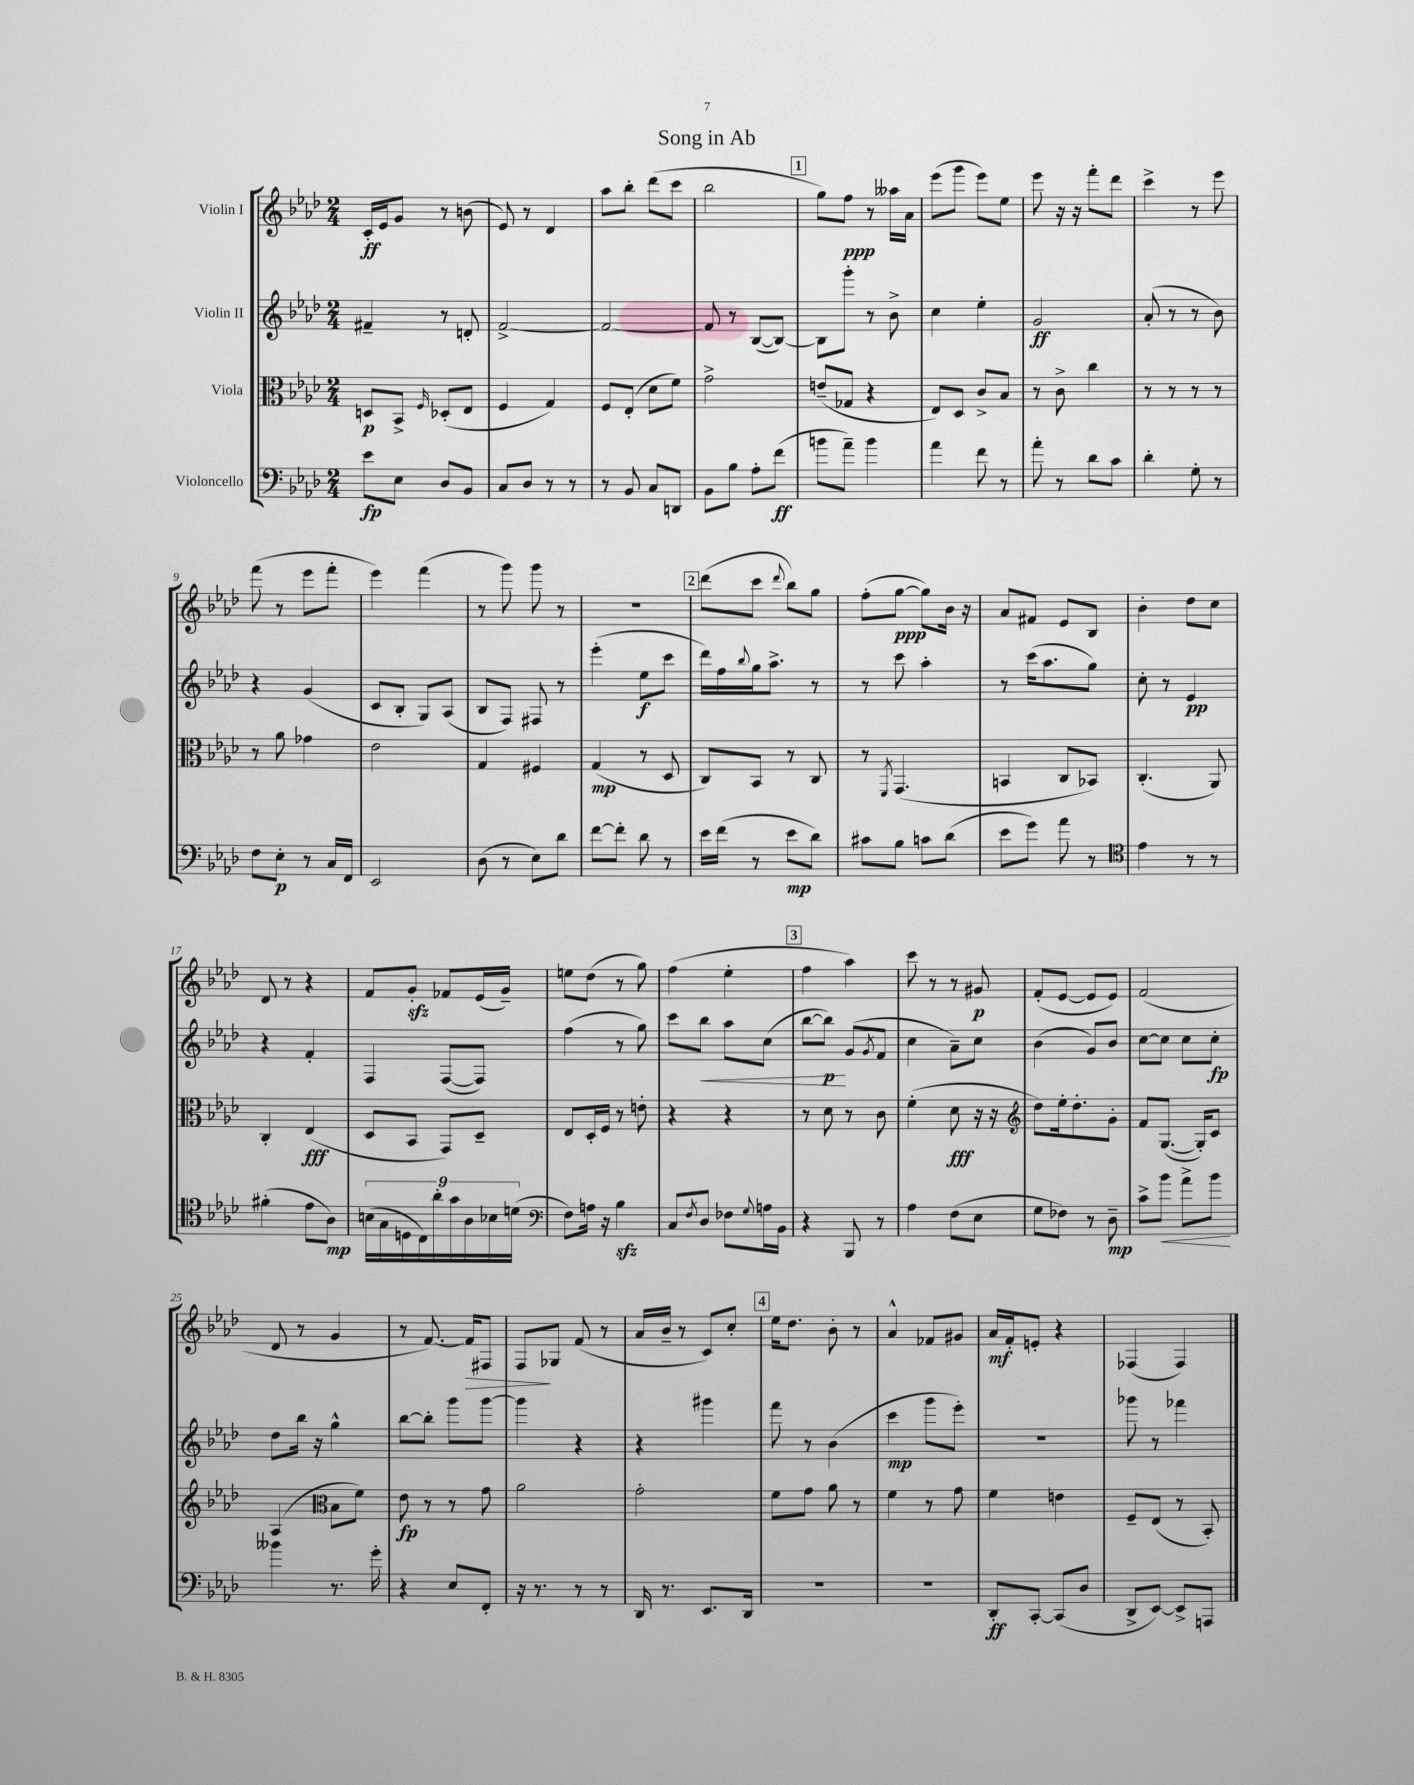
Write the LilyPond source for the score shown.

\header { title = "Song in Ab" }
<<
\new StaffGroup <<
\new Staff = "s0" \with { instrumentName = "Violin I" } {
    \clef treble \key aes \major \numericTimeSignature \time 2/4
    c'16-.\ff ees'16 g'8 r8 b'8( |
    ees'8) r8 des'4 |
    aes''8 bes''8-. des'''8( c'''8 |
    bes''2 |
    \mark \markup { \box "1" } g''8) f''8\ppp r8 aeses''16 aes'16 |
    ees'''8( g'''8 ees'''8) ees''8 |
    ees'''8 r16 r16 f'''8-. des'''8 |
    c'''4-> r8 ees'''8 |
    f'''8( r8 ees'''8 f'''8-. |
    ees'''4) f'''4( |
    r8 g'''8) g'''8 r8 |
    R2 |
    \mark \markup { \box "2" } des'''8( c'''8 \appoggiatura { des'''8 } bes''8) g''8 |
    f''8-.( g''8~\ppp g''8) bes'16 r16 |
    aes'8 fis'8 ees'8 bes8 |
    bes'4-. des''8 c''8 |
    des'8 r8 r4 |
    f'8 g'8-.\sfz fes'8 ees'16( g'16--) |
    e''8 des''8( r8 g''8) |
    f''4( ees''4-. |
    \mark \markup { \box "3" } f''4 aes''4) |
    c'''8 r8 r8 gis'8\p |
    f'8-.( ees'8~ ees'8 ees'8) |
    f'2( |
    des'8 r8 g'4 |
    r8 f'8.~) f'16\> fis8 |
    f8\! ges8 f'8( r8 |
    aes'16 bes'16-- r8 c'8) c''8-. |
    \mark \markup { \box "4" } ees''16 des''8. bes'8-. r8 |
    aes'4-^ fes'8 gis'8 |
    aes'16\mf f'16-. e'8-. r4 |
    fes4( fes4) \bar "|." |
}
\new Staff = "s1" \with { instrumentName = "Violin II" } {
    \clef treble \key aes \major \numericTimeSignature \time 2/4
    fis'4-- r8 d'8-. |
    f'2~-> |
    f'2~ |
    f'8 r8 bes8~( bes8~) |
    \mark \markup { \box "1" } bes8 g'''8-. r8 bes'8-> |
    c''4 ees''4-. |
    g'2\ff |
    aes'8-.( r8 r8 bes'8) |
    r4 g'4( |
    c'8 bes8-. g8) aes8( |
    bes8 f8) fis8 r8 |
    ees'''4-.( ees''8\f c'''8 |
    \mark \markup { \box "2" } des'''16) f''16 \appoggiatura { bes''8 } g''16 aes''8.-> r8 |
    r8 c'''8 aes''4-. |
    r8 c'''16( aes''8. g''8) |
    c''8-. r8 ees'4\pp |
    r4 f'4-. |
    f4 f8~( f8) |
    f''4( r8 g''8) |
    c'''8 bes''8\< aes''8 c''8( |
    \mark \markup { \box "3" } bes''8~ bes''8\p\!) g'8( \acciaccatura { g'8 } f'8 |
    c''4 aes'8--) c''8 |
    bes'4( g'8) bes'8 |
    c''8~ c''8 c''8 c''8-.\fp |
    des''8 bes''16 r16 g''4-^ |
    bes''8~ bes''8-. g'''8 g'''8~ |
    g'''4 r4 |
    r4 gis'''4 |
    \mark \markup { \box "4" } f'''8 r8 bes'4( |
    c'''4\mp g'''8 ees'''8-.) |
    R2 |
    ges'''8 r8 fes'''4 \bar "|." |
}
\new Staff = "s2" \with { instrumentName = "Viola" } {
    \clef alto \key aes \major \numericTimeSignature \time 2/4
    d8\p bes,8-> \grace { f16 } des8-.( ees8 |
    f4 g4) |
    f8 ees8-.( des'8 f'8) |
    g'2-> |
    \mark \markup { \box "1" } e'8--( ges8 r4 |
    ees8) des8 c'8-> bes8 |
    r8 c'8-> c''4 |
    r8 r8 r8 r8 |
    r8 aes'8 ges'4 |
    ees'2 |
    g4 fis4 |
    g4\mp( r8 des8 |
    \mark \markup { \box "2" } c8) bes,8 r8 c8 |
    r8 \acciaccatura { f,8 } g,4.( |
    b,4 c8 bes,8) |
    c4.-.( aes,8) |
    c4-. ees4\fff( |
    des8 bes,8 g,8) des8-- |
    ees8 des16-. f16 r8 e'8-. |
    r4 r4 |
    \mark \markup { \box "3" } r8 des'8 r8 c'8 |
    f'4-.( des'8\fff r16 r16 |
    \clef treble des''8) ees''16-. des''8.-. g'8-. |
    f'8 g8.~( g16-.) c'8 |
    aes4( \clef alto bes8 f'8) |
    ees'8\fp r8 r8 g'8 |
    aes'2 |
    g'2-. |
    \mark \markup { \box "4" } f'8 g'8 aes'8 r8 |
    f'4 r8 g'8 |
    f'4 e'4 |
    f8-- ees8( r8 bes,8-.) \bar "|." |
}
\new Staff = "s3" \with { instrumentName = "Violoncello" } {
    \clef bass \key aes \major \numericTimeSignature \time 2/4
    ees'8\fp ees8 des8 bes,8 |
    c8 des8 r8 r8 |
    r8 bes,8 c8 d,8 |
    bes,8 bes8 aes8-. f'8\ff( |
    \mark \markup { \box "1" } b'8 aes'8--) b'4 |
    aes'4 f'8 r8 |
    aes'8-. r8 des'8 c'8 |
    des'4-. g8-. r8 |
    f8 ees8-.\p r8 c16 f,16 |
    ees,2 |
    des8( r8 ees8) des'8 |
    f'8~ f'8-. des'8 r8 |
    \mark \markup { \box "2" } ees'16 f'16( r8 ees'8\mp des'8) |
    cis'8 bes8 c'8 des'8( |
    ees'8 g'8) aes'8 r8 |
    \clef tenor ees'4 r8 r8 |
    fis'4-.( ees'8 aes8\mp) |
    \tuplet 9/8 { b16( g16 d16 c16) aes'16-. g'16 aes16 bes16 d'16( } |
    \clef bass f8) a16 r16 bes4\sfz |
    c8 \acciaccatura { f8 } des8 fes8 \appoggiatura { g8 } a16 bes,16 |
    \mark \markup { \box "3" } r4 bes,,8 r8 |
    aes4 f8( ees8 |
    g8 fes8) r8 des8--\mp |
    c'8-> bes'8\< aes'8-> bes'8\! |
    beses'4 r8. g'16-. |
    r4 ees8 f,8-. |
    r16 r8. r8 r8 |
    des,16 r8. ees,8. des,16 |
    \mark \markup { \box "4" } R2 |
    R2 |
    des,8-.\ff c,8~-. c,8( des8 |
    des,8-> ees,8~) ees,8-> a,,8 \bar "|." |
}
>>
>>
